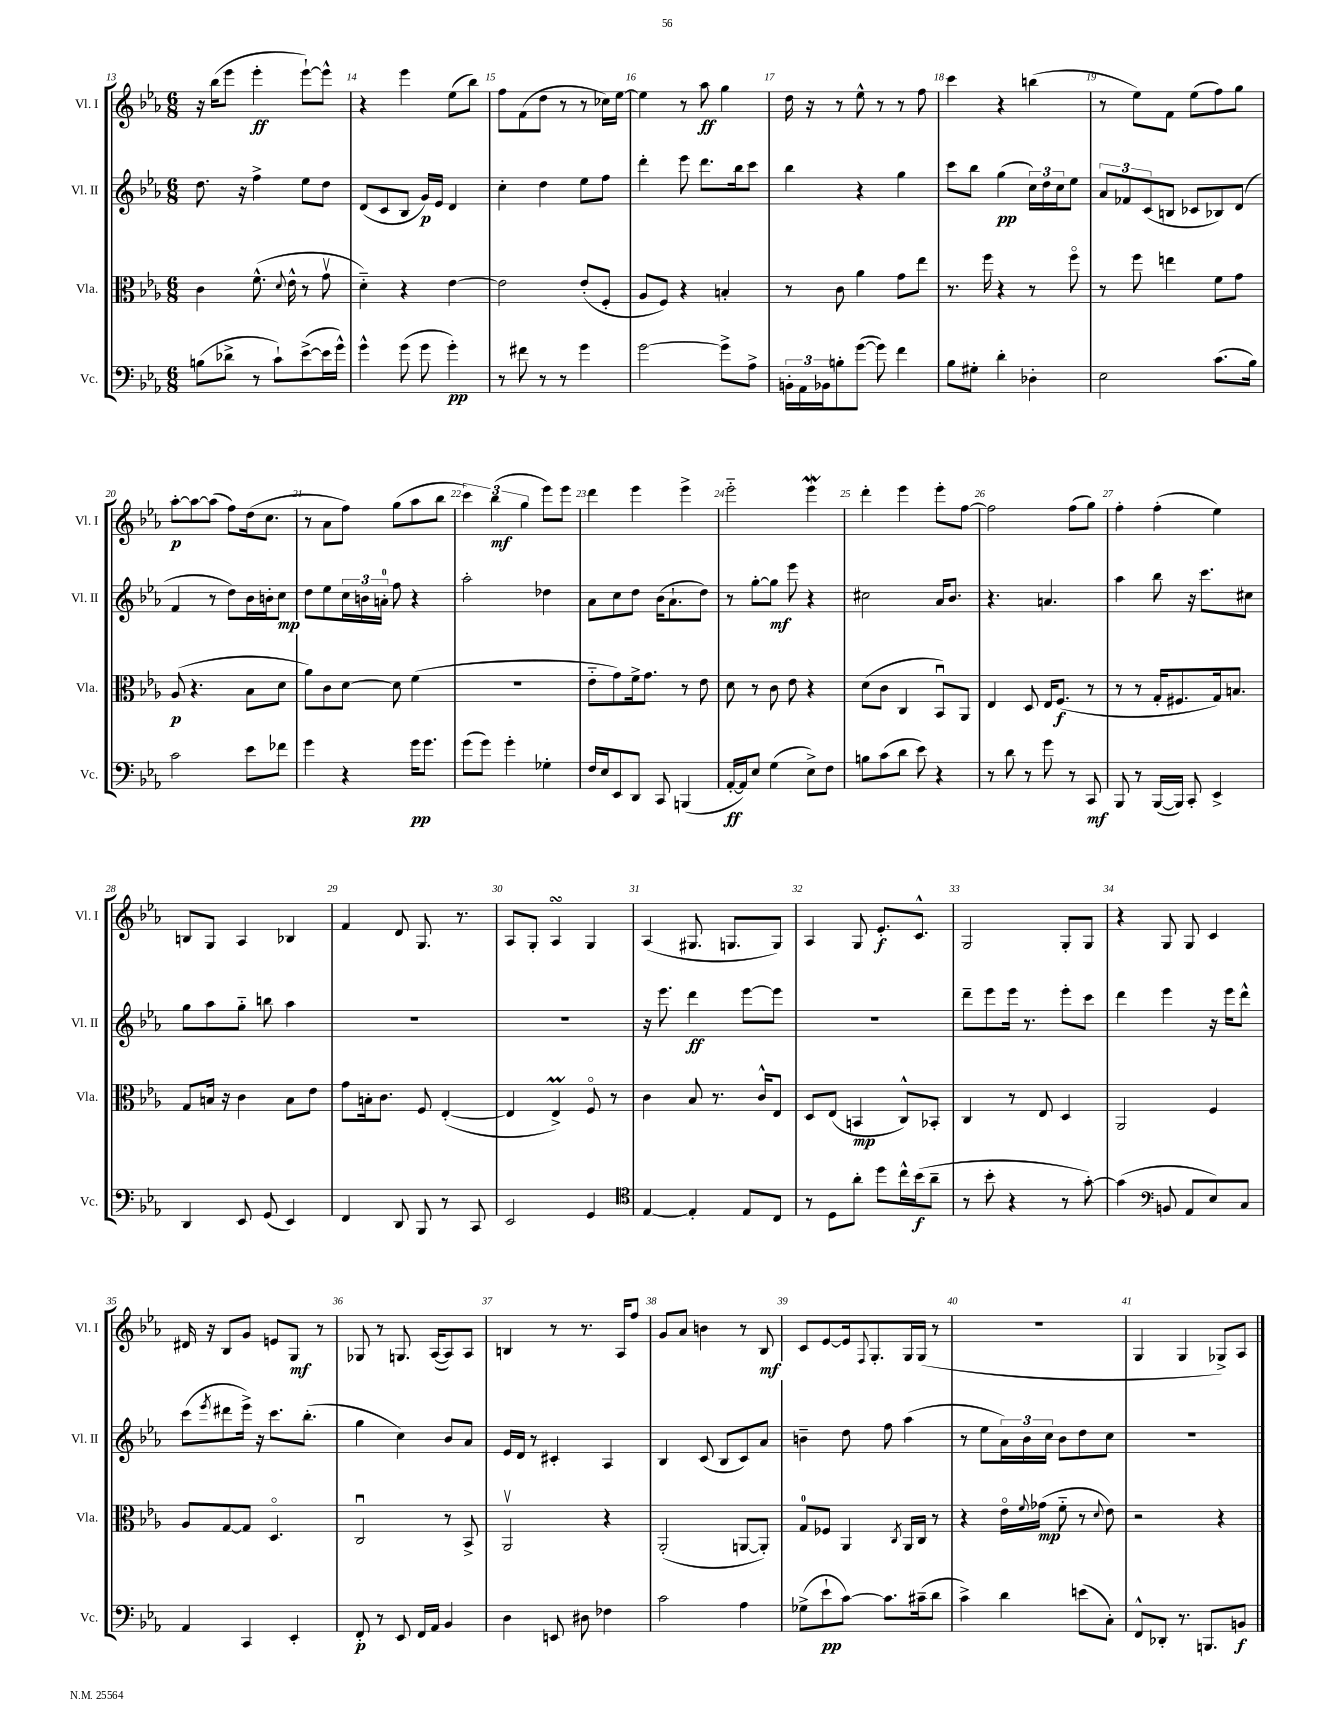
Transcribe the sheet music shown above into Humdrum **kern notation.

**kern	**kern	**kern	**kern
*staff4	*staff3	*staff2	*staff1
*clefF4	*clefC3	*clefG2	*clefG2
*k[b-e-a-]	*k[b-e-a-]	*k[b-e-a-]	*k[b-e-a-]
*M6/8	*M6/8	*M6/8	*M6/8
(8B	4c	8.dd	16r
.	.	.	(16bb-
8d-^	.	.	8eee-
.	.	16r	.
8r	(8.f^^	4ff^	4eee-'
8c`)	.	.	.
.	8qqd	.	.
.	16e-^^	.	.
([8e-^	8r	8ee-	[8eee-`)
16e-]	8gv	8dd	8eee-^^]
16g^^)	.	.	.
=	=	=	=
4g^^	4d'~)	(8d	4r
.	.	8c	.
(8g	4r	8B-	4eee-
8g	.	16g)	.
.	.	16e-	.
4g')	[4e-	4d	(8ee-
.	.	.	8bb-)
=	=	=	=
8r	2e-]	4cc'	8ff
8f#	.	.	(8f
8r	.	4dd	8dd
8r	.	.	8r
4g	(8e-'	8ee-	8r
.	8F'	8ff	16cc-)
.	.	.	[16ee-
=	=	=	=
[2g	8A-	4ddd'	4ee-]
.	8F)	.	.
.	4r	8eee-	8r
.	.	8.ddd	8aa-
8g^]	4B'	.	4gg
.	.	16bb-	.
8A-^	.	8ccc	.
=	=	=	=
24BB'	8r	4bb-	16dd
24AA-	.	.	.
.	.	.	16r
24BB-	.	.	.
8B'	8c	.	8r
([8g	4a-	4r	8ee-^^
8g])	.	.	8r
4f	8g	4gg	8r
.	8ee-	.	8ff
=	=	=	=
8B-	8.r	8ccc	4ccc
8G#'	.	8bb-	.
.	16ff	.	.
4d'	4r	(4gg	4r
4D-'	8r	24cc)	(4bb
.	.	24dd	.
.	.	24cc	.
.	8ffo	8ee-	.
=	=	=	=
2E-	8r	12a-	8r
.	.	12f-	.
.	8ff	.	8ee-)
.	.	(12c	.
.	4ee	8B	8f
.	.	8c-	(8ee-
(8.c	8f	8B-)	8ff)
.	8g	(8d	8gg
16B-)	.	.	.
=	=	=	=
2c	(8A-	4f	[8aa-'
.	4.r	.	8aa-_
.	.	8r	(8aa-]
.	.	8dd)	8ff)
8e-	8B-	16b-	(16dd
.	.	16b'	8.cc
8f-	8d	8cc	.
=	=	=	=
4g	8a-)	8dd	8r
.	8c	8ee-	8a-
4r	[8d	24cc	8ff)
.	.	24b	.
.	.	24a'	.
.	8d]	8ff	(8gg
16g	(4f	4r	8aa-
8.g	.	.	.
.	.	.	8bb-
=	=	=	=
(8g	2.r	2aa-'	6ccc)
8g)	.	.	.
.	.	.	(6bb-
4g'	.	.	.
.	.	.	6gg
4G-'	.	4dd-	8eee-)
.	.	.	8eee-
=	=	=	=
16F	8e-'~	8a-	4ddd
16E-	.	.	.
8EE-	8g)	8cc	.
8DD	16f^	8dd	4eee-
.	8.g	.	.
8CC	.	(16b-	.
.	.	8.a-`	.
(4BBB	8r	.	4eee-^
.	8e-	8dd)	.
=	=	=	=
[16AA-'	8d	8r	2eee-'~
16AA-])	.	.	.
8E-	8r	[8gg'	.
(4G	8c	8gg]	.
.	8e-	8eee-	.
8E-^)	4r	4r	4eee-
8F	.	.	.
=	=	=	=
8B	(8d	2cc#	4ddd'
(8c	8c	.	.
8d	4C	.	4eee-
8e-)	.	.	.
4r	8BB-u)	16a-	8eee-'
.	.	8.b-	.
.	8AA-	.	[8ff
=	=	=	=
8r	4E-	4.r	2ff]
8d	.	.	.
8r	8D	.	.
8g	16E-	4.a	.
.	(8.F	.	.
8r	.	.	(8ff
8CC	8r	.	8gg)
=	=	=	=
8BBB-	8r	4aa-	4ff'
8r	8r	.	.
([16BBB-	16G'	8bb-	(4ff'
16BBB-])	8.F#	.	.
8CC'	.	16r	.
.	.	8.ccc	.
4EE-^	16G)	.	4ee-)
.	8.B	.	.
.	.	8cc#	.
=	=	=	=
4DD	8G	8gg	8B
.	16B	8aa-	8G
.	16r	.	.
8EE-	4c	8gg'~	4A-
(8GG	.	8bb	.
4EE-)	8B	4aa-	4B-
.	8e-	.	.
=	=	=	=
4FF	8g	2.r	4f
.	16B'	.	.
.	8.c	.	.
8DD	.	.	8d
8BBB-	8F	.	8.G
8r	([4E-'	.	.
.	.	.	8.r
8CC	.	.	.
=	=	=	=
2EE-	4E-]	2.r	8A-
.	.	.	8G'
.	4E-^)	.	4A-
4GG	8Fo	.	4G
.	8r	.	.
=	=	=	=
*clefC4	*	*	*
[4E-	4c	16r	(4A-
.	.	8.eee-	.
4E-']	8B-	4ddd	8.G#
.	8.r	.	.
.	.	.	8.G
8E-	.	[8eee-	.
.	16c^^	.	.
8C	8E-	8eee-]	8G)
=	=	=	=
8r	8D	2.r	4A-
8D	(8E-	.	.
8a-'	4BB	.	8G
8dd	.	.	8.e-'
16cc^^	8C^^)	.	.
(16b-	.	.	8.c^^
8a-~	8BB-'	.	.
=	=	=	=
8r	4C	8ddd~	2G
8b-'	.	8eee-	.
4r	8r	16eee-	.
.	.	8.r	.
.	8E-	.	.
8r	4D	8eee-'	8G'
[8g')	.	8ccc	8G
=	=	=	=
(4g]	2AA-	4ddd	4r
*clefF4	*	*	*
8BB	.	4eee-	8G
8AA-	.	.	8G
8E-)	4F	16r	4c
.	.	16eee-	.
8C	.	8ddd^^	.
=	=	=	=
4AA-	8A-	(8ccc	16d#
.	.	.	16r
.	.	8qeee-	.
.	[8G	8ddd#	8B-
4CC	8G]	16eee-^)	8g
.	.	16r	.
.	4.Do	8.ccc	8e
4EE-'	.	.	8G
.	.	(8.bb-'	.
.	.	.	8r
=	=	=	=
8FF'	2Cu	4gg	8G-
8r	.	.	8r
8EE-	.	4cc)	8.G
16FF	.	.	.
16AA-	.	.	([16A-
4BB-	8r	8b-	8A-])
.	8BB-^	8a-	8A-
=	=	=	=
4D	2AA-v	16e-	4B
.	.	16d	.
.	.	8r	.
8EE	.	4c#'	8r
8D#	.	.	8.r
4F-	4r	4A-	.
.	.	.	16A-
.	.	.	8ff
=	=	=	=
2c	(2AA-'	4B-	8g
.	.	.	8a-
.	.	(8c	4b
.	.	8B-	.
4A-	[8AA	8c)	8r
.	8AA'])	8a-	8B-
=	=	=	=
(8G-^	8G	4b~	8c
8e-`	8F-	.	[8e-
[8c)	4AA-	8dd	16e-]
.	.	.	8qqF
.	.	.	8.G'
8.c]	.	8ff	.
.	8qC	.	.
.	16AA-	(4aa-	16G
(16c#~	16C	.	(16G
8d	8r	.	8r
=	=	=	=
4c^)	4r	8r	2.r
.	.	8ee-	.
4d	16e-o	24a-)	.
.	.	24b-	.
.	8qqf	.	.
.	(16g-	.	.
.	.	24cc	.
.	8f'~	8b-	.
(8e	8r	8dd	.
.	8qqd	.	.
8C')	8e-)	8cc	.
=	=	=	=
8FF^^	2r	2.r	4G
8DD-'	.	.	.
8.r	.	.	4G
8.BBB	.	.	.
.	4r	.	8G-^)
8BB	.	.	8A-
==	==	==	==
*-	*-	*-	*-
